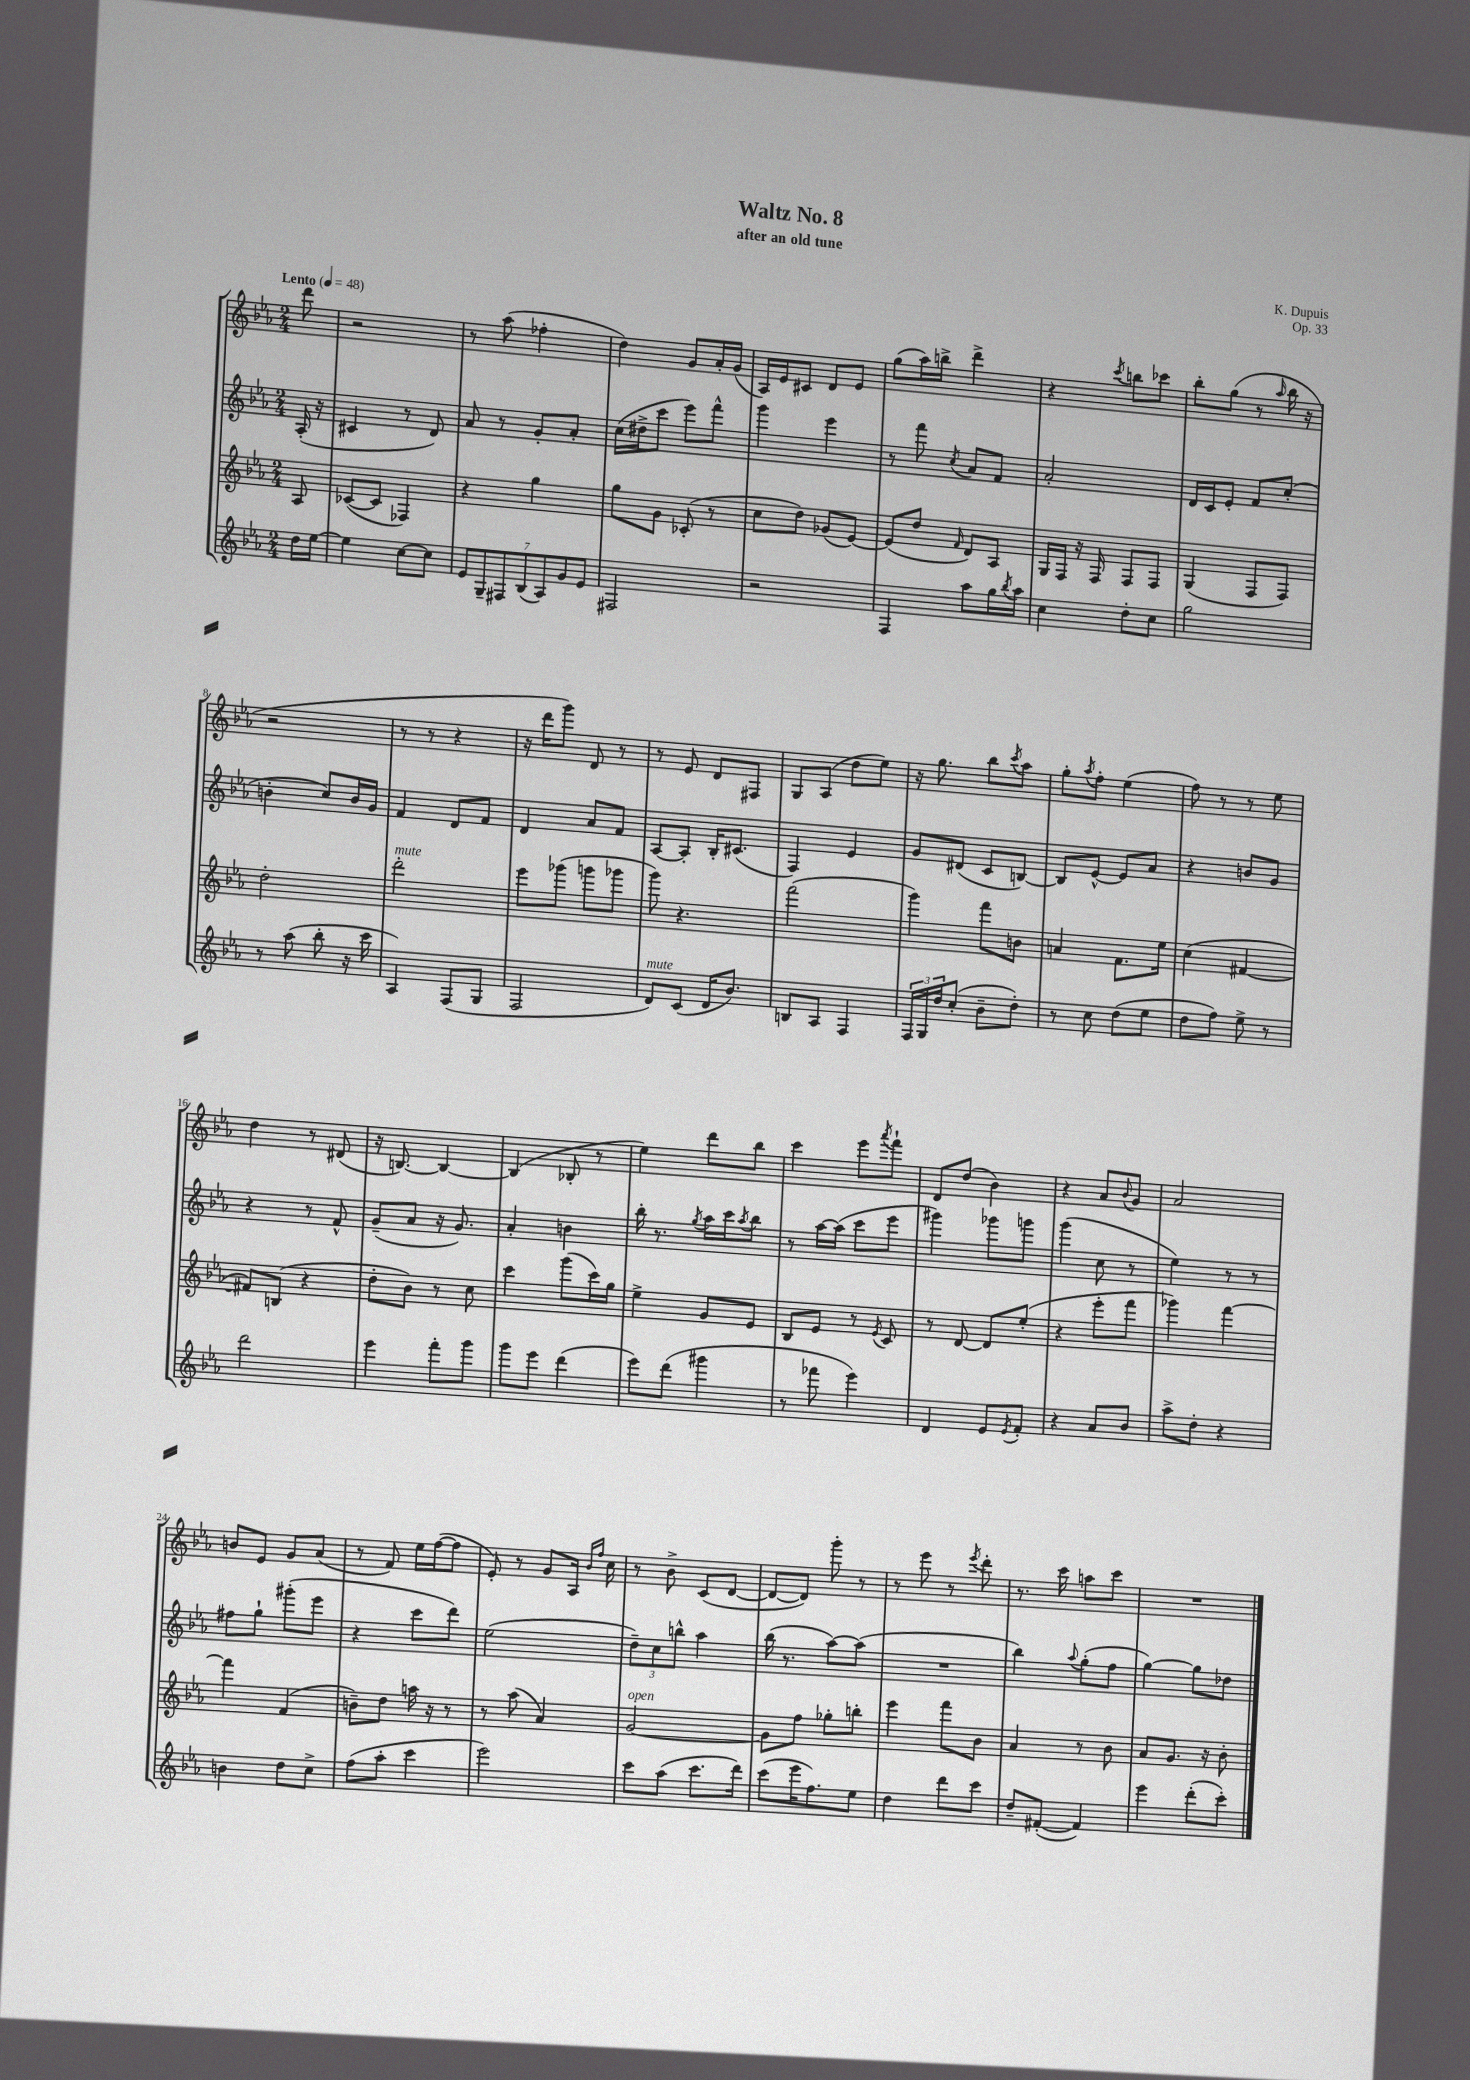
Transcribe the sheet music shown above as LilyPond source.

\header { title = "Waltz No. 8" composer = "K. Dupuis" subtitle = "after an old tune" opus = "Op. 33" }
<<
\new StaffGroup <<
\new Staff = "s0" {
    \clef treble \key ees \major \numericTimeSignature \time 2/4 \partial 8 \tempo "Lento" 4 = 48
    d'''8 |
    r2 |
    r8 aes''8( fes''4-. |
    d''4) g'8 aes'16-. g'16( |
    aes16) ees'16 cis'8 d'8 ees'8 |
    g''8( aes''16) b''16-> d'''4-> |
    r4 \acciaccatura { c'''8 } b''8 ces'''8 |
    bes''8-. g''8( r8 \grace { aes''16 } bes''16 r16 |
    r2 |
    r8 r8 r4 |
    r16 d'''16 g'''8) d'8 r8 |
    r8 ees'8 d'8 fis8 |
    g8 aes8( d''8 ees''8) |
    r16 g''8. bes''8 \acciaccatura { c'''8 } aes''8 |
    g''8-. \acciaccatura { aes''8 } f''8-. ees''4( |
    f''8) r8 r8 ees''8 |
    d''4 r8 dis'8( |
    r16 b8.~) b4~ |
    b4( bes8-. r8 |
    ees''4) d'''8 bes''8 |
    c'''4 ees'''8 \acciaccatura { aes'''8 } f'''8-! |
    d'8 d''8( bes'4) |
    r4 aes'8 \appoggiatura { bes'8 } g'8 |
    aes'2 |
    b'8 ees'8 g'8 aes'8( |
    r8 f'8) ees''16 f''16~( f''8 |
    ees'8-.) r8 g'8 aes16 \grace { bes'16 f''16 } c''16 |
    r8 bes'8-> c'8( d'8~ |
    d'8~ d'8) g'''8-. r8 |
    r8 ees'''8 r8 \acciaccatura { ees'''8 } d'''8-. |
    r8. c'''16 a''8 c'''8 |
    R2 \bar "|." |
}
\new Staff = "s1" {
    \clef treble \key ees \major \numericTimeSignature \time 2/4 \partial 8
    aes16-.( r16 |
    cis'4 r8 d'8) |
    aes'8 r8 g'8-. aes'8-. |
    c''16( dis''16-> c'''8 ees'''8) f'''8-^ |
    g'''4 ees'''4 |
    r8 f'''8 \acciaccatura { c''8 } aes'8 f'8 |
    aes'2-. |
    d'16 c'16 ees'8-. f'8 c''8-.( |
    b'4-. c''8) b'16 g'16 |
    f'4 d'8 f'8 |
    d'4 aes'8 f'8 |
    aes8~ aes8-. bes16-. cis'8.( |
    f4) ees'4 |
    g'8 dis'8( c'8 b8~) |
    b8 ees'8~-^ ees'8 aes'8 |
    r4 b'8 g'8 |
    r4 r8 f'8-^ |
    g'8--( aes'8 r16 g'8.) |
    aes'4-. b'4 |
    bes''16-. r8. \acciaccatura { g''8 } aes''16 c'''16 \acciaccatura { aes''8 } bes''8 |
    r8 aes''16~ aes''16( c'''8 ees'''8 |
    gis'''4) ges'''8 g'''8 |
    g'''4( c''8 r8 |
    ees''4) r8 r8 |
    fis''8 g''8-! gis'''8-.( ees'''8 |
    r4 c'''8 d'''8) |
    ees''2( |
    \tuplet 3/2 { d''8--) c''8 b''8-^ } aes''4 |
    bes''16( r8. aes''8~) aes''8( |
    R2 |
    bes''4) \appoggiatura { aes''8 } g''8-.( f''8 |
    g''4~) g''8 des''8 \bar "|." |
}
\new Staff = "s2" {
    \clef treble \key ees \major \numericTimeSignature \time 2/4 \partial 8
    aes8 |
    ces'8~( ces'8 fes4) |
    r4 g''4 |
    g''8 g'8 ces'8-.( r8 |
    c''8 d''8) ges'8( ees'8~) |
    ees'8( d''8 \grace { f'16 } d'8) aes8 |
    g16 f16 r16 f16 f8 f8 |
    g4( f8 f8) |
    d''2-. |
    d'''2-.^\markup { \italic "mute" } |
    ees'''8 ges'''8( g'''8 ges'''8 |
    g'''8) r4. |
    f'''2( |
    g'''4) f'''8 b'8 |
    a'4 f'8. ees''16 |
    c''4( fis'4~ |
    fis'8) b8( r4 |
    d''8-. bes'8) r8 c''8 |
    c'''4 g'''8( c'''16) g''16 |
    ees''4-> g'8 ees'8 |
    bes8 ees'8 r8 \acciaccatura { ees'8 } c'8 |
    r8 d'8~ d'8 ees''8-.( |
    r4 ees'''8-. f'''8 |
    ges'''4) f'''4~ |
    f'''4 f'4( |
    b'8--) d''8 a''16 r16 r8 |
    r8 aes''8( aes'4) |
    g'2~^\markup { \italic "open" } |
    g'8 f''8 ges''8-. b''8-. |
    ees'''4 f'''8 bes'8 |
    aes'4 r8 bes'8 |
    aes'8 g'8. r16 bes'8-. \bar "|." |
}
\new Staff = "s3" {
    \clef treble \key ees \major \numericTimeSignature \time 2/4 \partial 8
    d''16 ees''16~ |
    ees''4 c''8~ c''8 |
    \tuplet 7/4 { ees'8 g8-- fis8 bes8( aes8) g'8 ees'8 } |
    fis2 |
    r2 |
    f4 aes''8 g''16 \acciaccatura { bes''8 } aes''16 |
    c''4 d''8-. c''8 |
    g''2 |
    r8 aes''8( bes''8-. r16 c'''16 |
    aes4) f8( g8 |
    f2 |
    d'8^\markup { \italic "mute" }) c'8( d'16 bes'8.) |
    b8 aes8 f4 |
    \tuplet 3/2 { f16 g16 d''16 } c''8-.( bes'8-- d''8-.) |
    r8 c''8 d''8( ees''8 |
    d''8 f''8) ees''8-> r8 |
    d'''2 |
    ees'''4 f'''8-. g'''8 |
    g'''8 ees'''8 d'''4( |
    ees'''8) d'''8( gis'''4 |
    r8 fes'''8 ees'''4) |
    d'4 ees'8 \acciaccatura { ees'8 } f'8-. |
    r4 aes'8 bes'8 |
    aes''8-> d''8-. r4 |
    b'4 d''8 c''8-> |
    f''8( aes''8-. c'''4 |
    ees'''2) |
    c'''8 aes''8( c'''8. d'''16) |
    c'''8( ees'''16 f''8.) ees''8 |
    d''4 d'''8 c'''8 |
    d''8-- fis'8~-.( fis'4) |
    ees'''4 d'''8-.( c'''8-.) \bar "|." |
}
>>
>>
